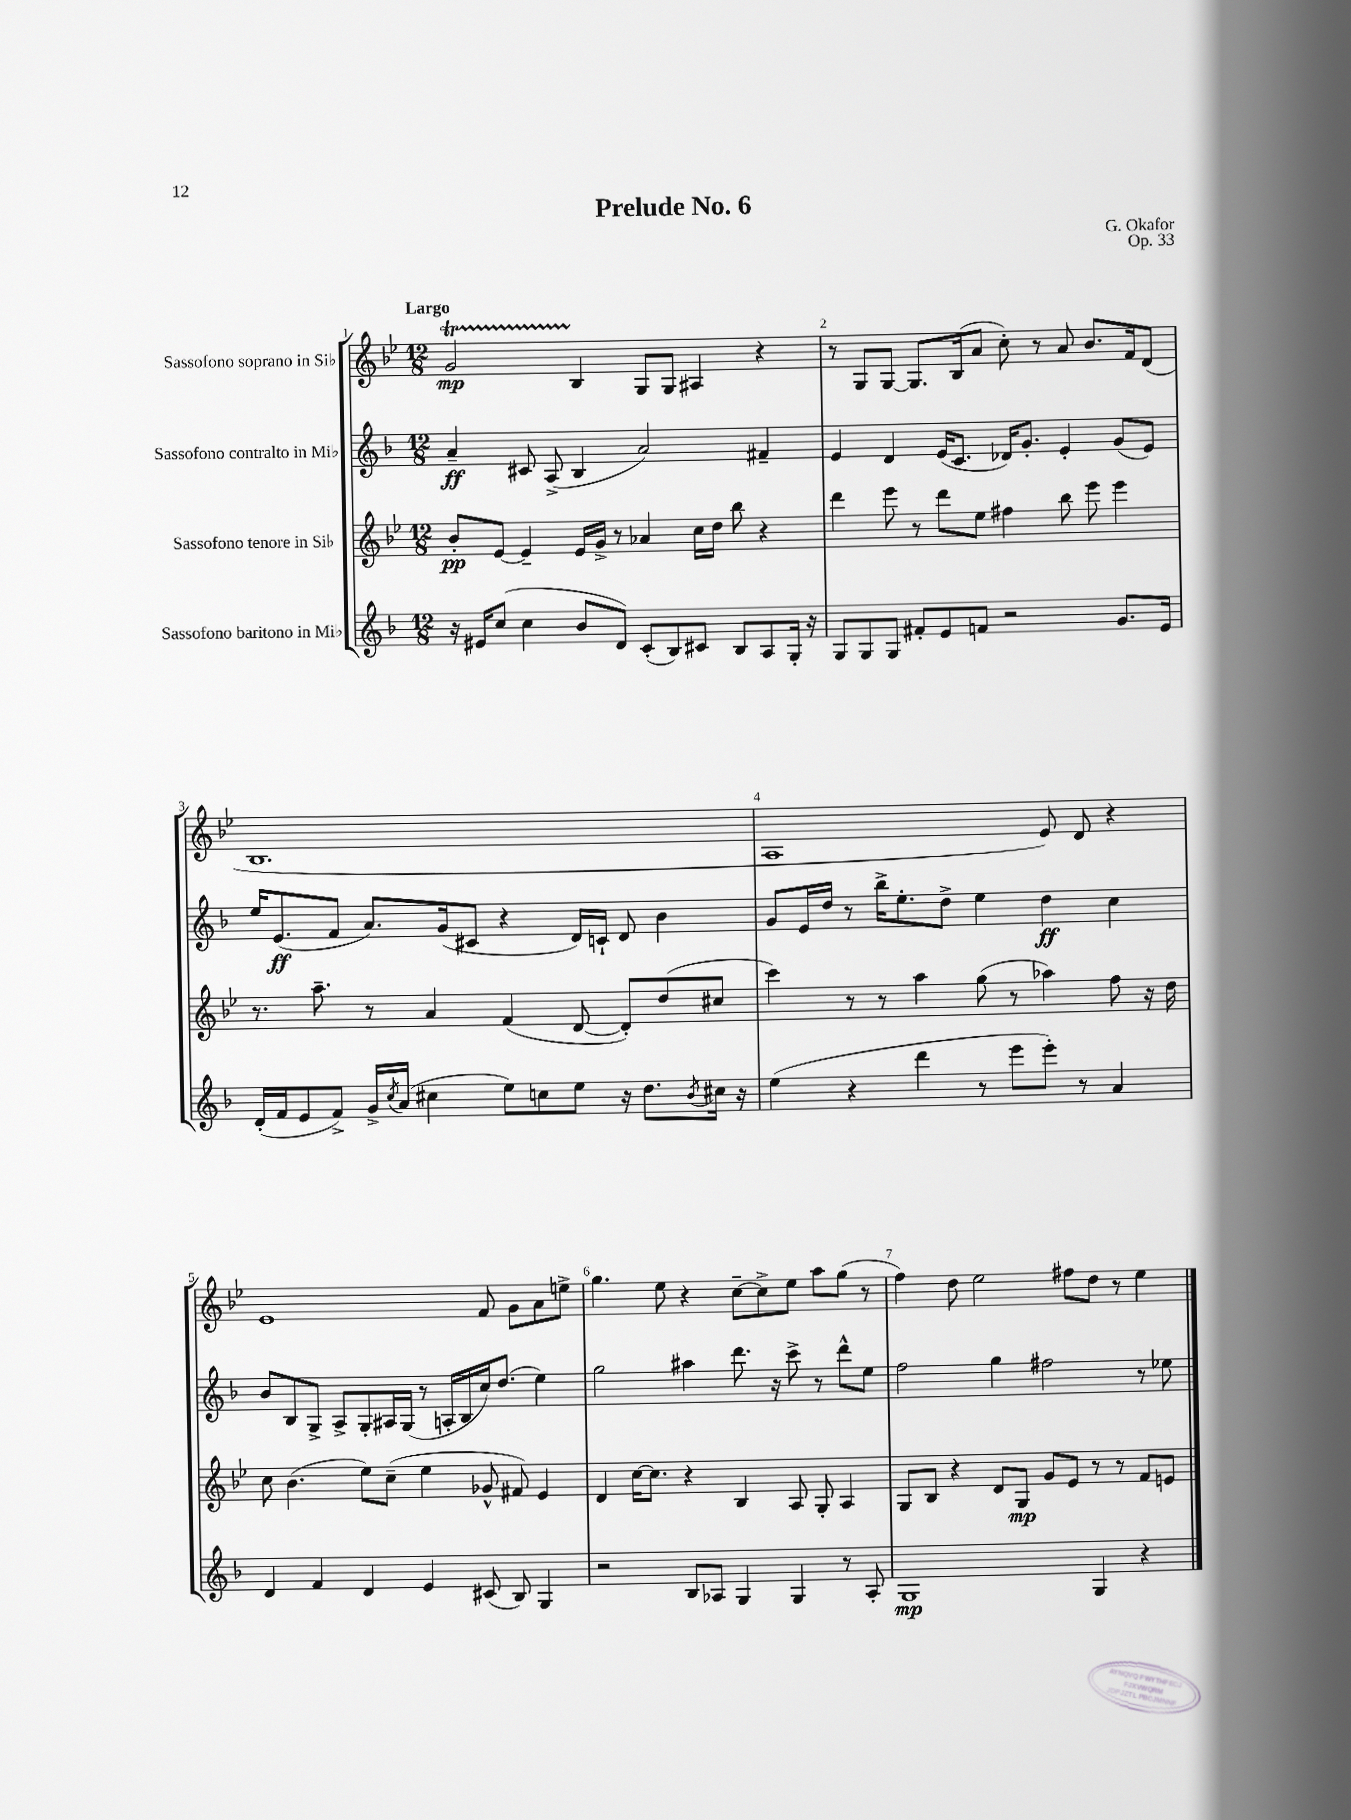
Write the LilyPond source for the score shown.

\header { title = "Prelude No. 6" composer = "G. Okafor" opus = "Op. 33" }
<<
\new StaffGroup <<
\new Staff = "s0" \with { instrumentName = "Sassofono soprano in Sib" } {
    \clef treble \key bes \major \numericTimeSignature \time 12/8 \tempo "Largo"
    g'2\startTrillSpan\mp bes4\stopTrillSpan g8 g8 ais4 r4 |
    r8 g8 g8~ g8. bes16( a'8 c''8-.) r8 a'8 bes'8. f'16 d'8( |
    bes1. |
    a1 ees'8) d'8 r4 |
    ees'1 f'8 g'8 a'8 e''8-> |
    g''4. ees''8 r4 c''8~-- c''8-> ees''8 a''8 g''8( r8 |
    f''4) d''8 ees''2 fis''8 d''8 r8 ees''4 \bar "|." |
}
\new Staff = "s1" \with { instrumentName = "Sassofono contralto in Mib" } {
    \clef treble \key f \major \numericTimeSignature \time 12/8
    a'4--\ff cis'8 a8->( bes4 a'2) fis'4-- |
    e'4 d'4 e'16( c'8. des'16) g'8.-. e'4-. g'8( e'8) |
    e''16 e'8.\ff( f'8 a'8.) g'16( cis'8 r4 d'16) c'16-! d'8 bes'4 |
    g'8 e'16 d''16 r8 bes''16-> e''8.-. d''8-> e''4 d''4\ff c''4 |
    bes'8 bes8 g8-> a8-> g8-. ais16 g16( r8 a16-. bes16 c''16) d''8.( e''4) |
    g''2 ais''4 d'''8. r16 c'''8-> r8 d'''8-^ e''8 |
    f''2 g''4 fis''2 r8 ees''8 \bar "|." |
}
\new Staff = "s2" \with { instrumentName = "Sassofono tenore in Sib" } {
    \clef treble \key bes \major \numericTimeSignature \time 12/8
    bes'8-.\pp ees'8~ ees'4-- ees'16 g'16-> r8 aes'4 c''16 d''16 bes''8 r4 |
    d'''4 ees'''8 r8 d'''8 ees''8 fis''4 bes''8 ees'''8 ees'''4 |
    r8. a''8.-- r8 a'4 f'4( d'8~ d'8-.) d''8( cis''8 |
    c'''4) r8 r8 a''4 g''8( r8 aes''4) f''8 r16 d''16 |
    c''8 bes'4.( ees''8) c''8--( ees''4 ges'8-^ fis'8) ees'4 |
    d'4 c''16~ c''8. r4 bes4 a8 g8-. a4 |
    g8 bes8 r4 d'8 g8\mp g'8 ees'8 r8 r8 f'8 e'8 \bar "|." |
}
\new Staff = "s3" \with { instrumentName = "Sassofono baritono in Mib" } {
    \clef treble \key f \major \numericTimeSignature \time 12/8
    r16 eis'16 c''8( c''4 bes'8 d'8) c'8-.( bes8) cis'8 bes8 a8 g16-. r16 |
    g8 g8 g8 fis'8-. e'8 f'8 r2 g'8. e'16 |
    d'16-.( f'16 e'8 f'8->) g'16-> \acciaccatura { c''8 } a'16( cis''4 e''8) c''8 e''8 r16 d''8. \acciaccatura { bes'8 } cis''16 r16 |
    e''4( r4 d'''4 r8 e'''8 e'''8-.) r8 a'4 |
    d'4 f'4 d'4 e'4 cis'8( bes8) g4 |
    r2 bes8 aes8 g4 g4 r8 aes8-. |
    g1\mp g4 r4 \bar "|." |
}
>>
>>
\layout { \context { \Score \override BarNumber.break-visibility = ##(#f #t #t) barNumberVisibility = #all-bar-numbers-visible } }
